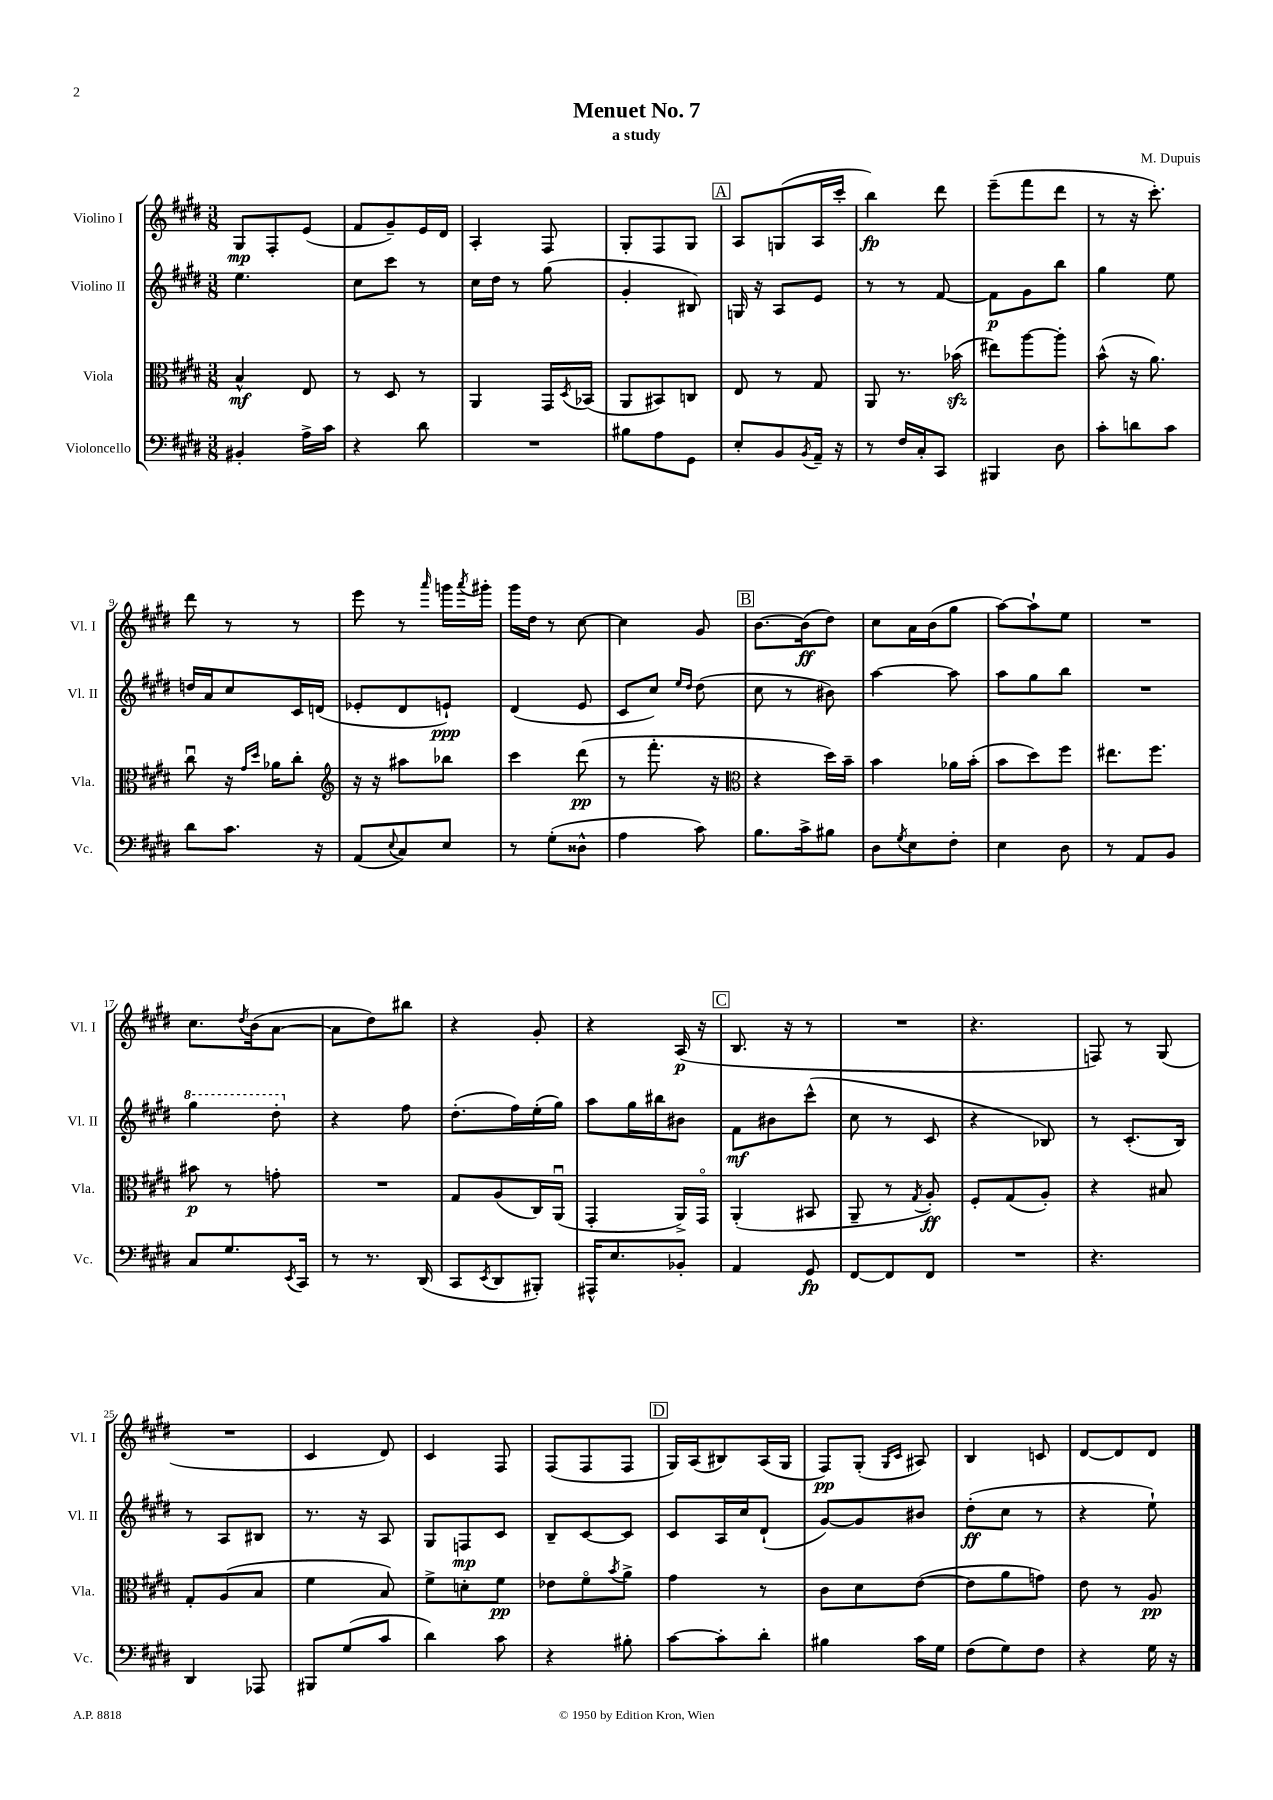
\header { title = "Menuet No. 7" composer = "M. Dupuis" subtitle = "a study" }
<<
\new StaffGroup <<
\new Staff = "s0" \with { instrumentName = "Violino I" shortInstrumentName = "Vl. I" } {
    \clef treble \key e \major \numericTimeSignature \time 3/8
    gis8\mp fis8-. e'8( |
    fis'8 gis'8--) e'16 dis'16 |
    a4-. fis8 |
    gis8-. fis8 gis8 |
    \mark \markup { \box "A" } a8 g8( a16 cis'''16-. |
    b''4\fp) dis'''8 |
    e'''8--( fis'''8 dis'''8 |
    r8 r16 cis'''8.-.) |
    dis'''8 r8 r8 |
    e'''8 r8 \grace { a'''16 } g'''16 \acciaccatura { a'''8 } gis'''16-. |
    gis'''16 dis''16 r8 cis''8~ |
    cis''4 gis'8 |
    \mark \markup { \box "B" } b'8.~ b'16\ff( dis''8) |
    cis''8 a'16 b'16( gis''8 |
    a''8~) a''8-! e''8 |
    R4. |
    cis''8. \acciaccatura { dis''8 } b'16( a'8~ |
    a'8 dis''8) bis''8 |
    r4 gis'8-. |
    r4 a16\p( r16 |
    \mark \markup { \box "C" } b8. r16 r8 |
    R4. |
    r4. |
    f8) r8 gis8( |
    R4. |
    cis'4 dis'8) |
    cis'4 fis8 |
    fis8( fis8 fis8 |
    \mark \markup { \box "D" } gis16) a16( bis8) a16( gis16 |
    fis8\pp) gis8-.( \grace { gis16 cis'16 } ais8) |
    b4 c'8 |
    dis'8~ dis'8 dis'8 \bar "|." |
}
\new Staff = "s1" \with { instrumentName = "Violino II" shortInstrumentName = "Vl. II" } {
    \clef treble \key e \major \numericTimeSignature \time 3/8
    e''4. |
    cis''8 cis'''8 r8 |
    cis''16 dis''16 r8 gis''8( |
    gis'4-. bis8) |
    \mark \markup { \box "A" } g16 r16 a8 e'8 |
    r8 r8 fis'8~ |
    fis'8\p gis'8 b''8 |
    gis''4 e''8 |
    d''16 a'16 cis''8 cis'16 d'16( |
    ees'8-. dis'8 e'8-!\ppp) |
    dis'4( e'8 |
    cis'8 cis''8) \grace { e''16 dis''16 } dis''8( |
    \mark \markup { \box "B" } cis''8 r8 bis'8) |
    a''4~ a''8 |
    a''8 gis''8 b''8 |
    R4. |
    \ottava #1 gis'''4 dis'''8-. \ottava #0 |
    r4 fis''8 |
    dis''8.-.( fis''16) e''16-.( gis''16) |
    a''8 gis''16 bis''16 bis'8 |
    \mark \markup { \box "C" } fis'8\mf bis'8 cis'''8-^( |
    cis''8 r8 cis'8 |
    r4 bes8) |
    r8 cis'8.-.( b16) |
    r8 a8 bis8 |
    r8. r16 a8 |
    gis8 f8\mp cis'8 |
    b8-- cis'8~ cis'8 |
    \mark \markup { \box "D" } cis'8 a16 cis''16 dis'8-!( |
    gis'8~) gis'8 bis'8 |
    dis''8-.\ff( cis''8 r8 |
    r4 e''8-!) \bar "|." |
}
\new Staff = "s2" \with { instrumentName = "Viola" shortInstrumentName = "Vla." } {
    \clef alto \key e \major \numericTimeSignature \time 3/8
    b4-^\mf e8 |
    r8 dis8 r8 |
    a,4 gis,16 \acciaccatura { dis8 } bes,16( |
    a,8 bis,8) c8 |
    \mark \markup { \box "A" } e8 r8 gis8 |
    a,8 r8. bes'16\sfz( |
    eis''8) a''8~ a''8-. |
    b'8-^( r16 a'8.) |
    cis''8\downbow r16 \grace { gis'16 dis''16 } aes'16 cis''8-. |
    \clef treble r16 r16 ais''8 bes''8 |
    cis'''4 dis'''8\pp( |
    r8 fis'''8.-. r16 |
    \mark \markup { \box "B" } \clef alto r4 dis''16) b'16-- |
    b'4 aes'16 b'16-.( |
    b'8 dis''8) fis''8 |
    eis''8. fis''8. |
    bis'8\p r8 g'8-. |
    R4. |
    gis8 a8( cis16) a,16\downbow( |
    gis,4-. a,16->) gis,16\flageolet |
    \mark \markup { \box "C" } a,4-.( bis,8 |
    a,8-- r8 \acciaccatura { gis8 } a8-.\ff) |
    fis8-. gis8( a8-.) |
    r4 bis8 |
    gis8-. a8( b8 |
    fis'4 b8) |
    fis'8-> d'8-. fis'8\pp |
    ees'8 fis'8\flageolet \acciaccatura { b'8 } a'8-> |
    \mark \markup { \box "D" } gis'4 r8 |
    cis'8 dis'8 e'8~( |
    e'8 a'8 g'8) |
    e'8 r8 a8\pp \bar "|." |
}
\new Staff = "s3" \with { instrumentName = "Violoncello" shortInstrumentName = "Vc." } {
    \clef bass \key e \major \numericTimeSignature \time 3/8
    bis,4-. a16-> cis'16 |
    r4 dis'8 |
    R4. |
    bis8 a8 gis,8 |
    \mark \markup { \box "A" } e8-. b,8 \acciaccatura { b,8 } a,16-- r16 |
    r8 fis16 cis16-. cis,8 |
    bis,,4 dis8 |
    cis'8-. d'8 cis'8 |
    dis'8 cis'8. r16 |
    a,8( \appoggiatura { e8 } cis8) e8 |
    r8 gis8-.( disis8-^ |
    a4 cis'8) |
    \mark \markup { \box "B" } b8. cis'16-> bis8 |
    dis8 \acciaccatura { gis8 } e8 fis8-. |
    e4 dis8 |
    r8 a,8 b,8 |
    cis8 gis8. \acciaccatura { e,8 } cis,16 |
    r8 r8. dis,16( |
    cis,8 \acciaccatura { e,8 } dis,8 bis,,8-.) |
    ais,,16-^ e8. bes,8-. |
    \mark \markup { \box "C" } a,4 gis,8\fp |
    fis,8~ fis,8 fis,8 |
    R4. |
    r4. |
    dis,4 aes,,8 |
    bis,,8 gis8( cis'8 |
    dis'4) cis'8 |
    r4 bis8-. |
    \mark \markup { \box "D" } cis'8~ cis'8-. dis'8-. |
    bis4 cis'16 gis16 |
    fis8( gis8) fis8 |
    r4 gis16 r16 \bar "|." |
}
>>
>>
